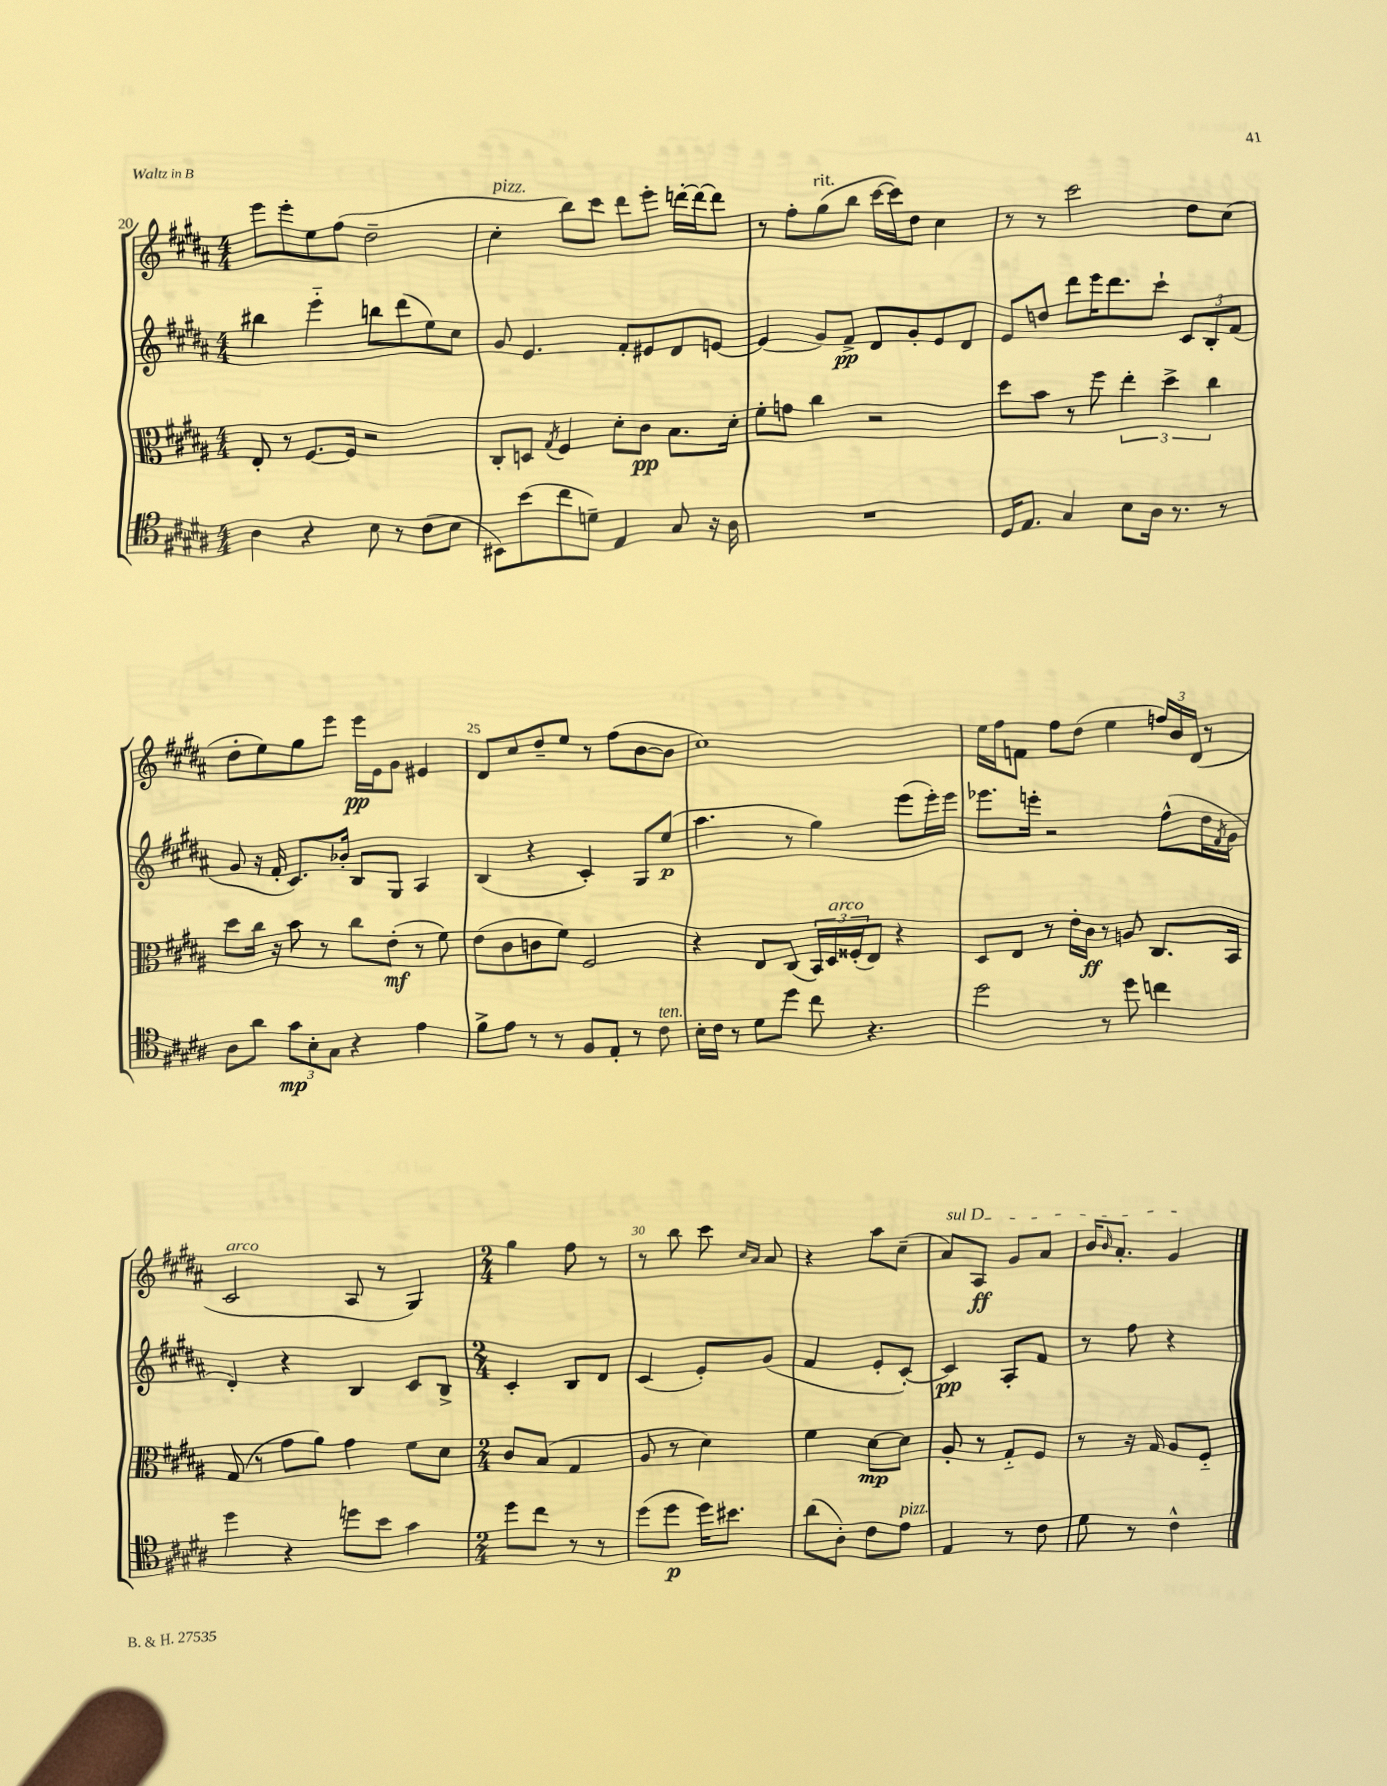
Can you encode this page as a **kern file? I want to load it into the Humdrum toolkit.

**kern	**dynam	**kern	**dynam	**kern	**dynam	**kern	**dynam
*part4	*part4	*part3	*part3	*part2	*part2	*part1	*part1
*staff4	*staff4	*staff3	*staff3	*staff2	*staff2	*staff1	*staff1
*clefC4	*	*clefC3	*	*clefG2	*	*clefG2	*
*k[f#c#g#d#a#]	*	*k[f#c#g#d#a#]	*	*k[f#c#g#d#a#]	*	*k[f#c#g#d#a#]	*
*M4/4	*	*M4/4	*	*M4/4	*	*M4/4	*
=20	=20	=20	=20	=20	=20	=20	=20
4A#\	.	8E'/	.	4bb#X\	.	8eee\L	.
.	.	8r	.	.	.	8eee'\	.
4r	.	[8.F#/L	.	4eee\	.	8ee\	.
.	.	.	.	.	.	(8ff#\J	.
.	.	16F#/Jk]	.	.	.	.	.
8B\	.	2r	.	8bbn\L	.	2dd#~\	.
8r	.	.	.	(8ddd#\	.	.	.
(8c#\L	.	.	.	8ee\)	.	.	.
8B\J	.	.	.	8cc#\J	.	.	.
=21	=21	=21	=21	=21	=21	=21	=21
!	!	!	!	!	!	!LO:TX:a:i:t=pizz.	!
8BB#X\L)	.	8C#'/L	.	8g#/	.	4cc#'\	.
(8b\	.	8Dn/J	.	4.e/	.	.	.
.	.	8qG#/	.	.	.	.	.
8cc#\	.	4F#/	.	.	.	8bb\L)	.
8dn~\J)	.	.	.	.	.	8ccc#\J	.
4E/	.	8d#'\L	.	8f#'/L	.	8ddd#\L	.
.	.	8c#\J	pp	8e#X/	.	8eee'\J	.
8G#/	.	8.B\L	.	8d#/	.	[16dddn'\LL	.
.	.	.	.	.	.	16ddd\J_	.
16r	.	.	.	[8en/J	.	8ddd\J]	.
16A#\	.	16d#'\Jk	.	.	.	.	.
=22	=22	=22	=22	=22	=22	=22	=22
1r	.	8f#'\L	.	(4e/]	.	8r	.
.	.	8gn\J	.	.	.	8ff#'\L	.
!	!	!	!	!	!	!LO:TX:a:i:t=rit.	!
.	.	4cc#\	.	8g#/L)	.	(8gg#\	.
.	.	.	.	8f#^/J	pp	8bb\J	.
.	.	2r	.	8d#/L	.	[16ccc#\LL	.
.	.	.	.	.	.	16ccc#\J])	.
.	.	.	.	8g#'/	.	8dd#\J	.
.	.	.	.	8e/	.	4cc#\	.
.	.	.	.	8d#/J	.	.	.
=23	=23	=23	=23	=23	=23	=23	=23
16D#/KL	.	8dd#\L	.	8e/L	.	8r	.
8.E/J	.	.	.	.	.	.	.
.	.	8b\J	.	8ddn/J	.	8r	.
4G#/	.	8r	.	8ddd#\L	.	2ccc#\	.
.	.	8ff#\	.	16eee\K	.	.	.
.	.	.	.	8.ddd#\	.	.	.
8B\L	.	6ee'\	.	.	.	.	.
16A#\Jk	.	.	.	8ccc#`\J	.	.	.
.	.	6dd#^\	.	.	.	.	.
8.r	.	.	.	.	.	.	.
.	.	.	.	12c#/L	.	8dd#\L	.
.	.	6cc#\	.	12B'/	.	.	.
8r	.	.	.	.	.	(8cc#\J	.
.	.	.	.	(12f#/J	.	.	.
!!LO:LB:g=z
=24	=24	=24	=24	=24	=24	=24	=24
8A#\L	.	8dd#\L	.	8g#/	.	8dd#'\L	.
8a#\J	.	16cc#\Jk	.	16r	.	8ee\)	.
.	.	16r	.	16f#'/	.	.	.
12g#\L	mp	8b\	.	8.c#/L)	.	8gg#\	.
12B'\	.	.	.	.	.	.	.
.	.	8r	.	.	.	8eee\J	.
12G#\J	.	.	.	.	.	.	.
.	.	.	.	16b-X'/Jk	.	.	.
4r	.	8cc#\L	.	8B/L	.	16eee\LL	pp
.	.	.	.	.	.	16e\J	.
.	.	(8e'\J	mf	8G#/J	.	8g#\J	.
4e\	.	8r	.	4A#/	.	4e#X/	.
.	.	8f#\)	.	.	.	.	.
=25	=25	=25	=25	=25	=25	=25	=25
8f#^\L	.	(8e\L	.	(4B/	.	8d#/L	.
8e\J	.	8c#\	.	.	.	8cc#/	.
8r	.	8cn\	.	4r	.	8dd#~/	.
8r	.	8f#\J)	.	.	.	8ee/J	.
8F#/L	.	2F#/	.	4c#'/)	.	8r	.
8E'/J	.	.	.	.	.	(8ff#\L	.
8r	.	.	.	8G#/L	.	[8b\	.
!LO:TX:a:i:t=ten.	!	!	!	!	!	!	!
8c#\	.	.	.	(8ee/J	p	8b\J]	.
=26	=26	=26	=26	=26	=26	=26	=26
16B'\LL	.	4r	.	4.aa#\	.	1cc#)	.
16c#\JJ	.	.	.	.	.	.	.
8r	.	.	.	.	.	.	.
8d#\L	.	8E/L	.	.	.	.	.
8dd#\J	.	(8C#/J	.	8r	.	.	.
8cc#\	.	24BB/LL)	.	4gg#\)	.	.	.
!	!	!LO:TX:a:i:t=arco	!	!	!	!	!
.	.	24D#/	.	.	.	.	.
.	.	(24F##X'/J	.	.	.	.	.
4.r	.	8E/J)	.	.	.	.	.
.	.	4r	.	(8eee\L	.	.	.
.	.	.	.	16eee'\L)	.	.	.
.	.	.	.	16eee\JJ	.	.	.
=27	=27	=27	=27	=27	=27	=27	=27
2dd#\	.	8D#/L	.	8.eee-X\L	.	16ee\LL	.
.	.	.	.	.	.	16ff#\J	.
.	.	8E/J	.	.	.	8fn\J	.
.	.	.	.	16eeen'\Jk	.	.	.
.	.	8r	.	2r	.	8ff#\L	.
.	.	16e'\LL	.	.	.	(8dd#\J	.
.	.	16c#\JJ	ff	.	.	.	.
8r	.	8r	.	.	.	4ee\	.
8dd#\	.	8An/	.	.	.	.	.
4ccn\	.	8.C#/L	.	(8ff#^^\L	.	24ffn/LL)	.
.	.	.	.	.	.	24b/	.
.	.	.	.	.	.	(24d#/JJ	.
.	.	.	.	16dd#\L	.	8r	.
.	.	.	.	8qf#/	.	.	.
.	.	16BB/Jk	.	16g#\JJ	.	.	.
!!LO:LB:g=z
=28	=28	=28	=28	=28	=28	=28	=28
!	!	!	!	!	!	!LO:TX:a:i:t=arco	!
4dd#\	.	(8G#/	.	4d#'/)	.	2c#/	.
.	.	8r	.	.	.	.	.
4r	.	8g#\L	.	4r	.	.	.
.	.	8a#\J)	.	.	.	.	.
8ddn\L	.	4g#\	.	4B/	.	8A#/	.
8b\J	.	.	.	.	.	8r	.
4g#\	.	8f#\L	.	8c#/L	.	4G#/)	.
.	.	8d#\J	.	8B^/J	.	.	.
=29	=29	=29	=29	=29	=29	=29	=29
*M2/4	*	*M2/4	*	*M2/4	*	*M2/4	*
8dd#\L	.	8c#/L	.	4c#'/	.	4gg#\	.
8cc#\J	.	(8B/J	.	.	.	.	.
8r	.	4G#/	.	8B/L	.	8ff#\	.
8r	.	.	.	8d#/J	.	8r	.
=30	=30	=30	=30	=30	=30	=30	=30
(8dd#\L	.	8A#/	.	(4c#/	.	8r	.
8dd#\J	p	8r	.	.	.	8bb\	.
16dd#\KL)	.	4d#\)	.	8e'/L)	.	8ccc#\	.
8.b#X\J	.	.	.	.	.	.	.
.	.	.	.	.	.	16qqcc#/LL	.
.	.	.	.	.	.	16qqa#/JJ	.
.	.	.	.	(8g#/J	.	8a#/	.
=31	=31	=31	=31	=31	=31	=31	=31
(8a#\L	.	4f#\	.	4f#/	.	4r	.
8A#'\J)	.	.	.	.	.	.	.
8c#\L	.	[8d#\L	mp	8e'/L	.	8aa#\L	.
!LO:TX:a:i:t=pizz.	!	!	!	!	!	!	!
8e\J	.	8d#\J]	.	[8c#'/J)	.	(8cc#~\J	.
=32	=32	=32	=32	=32	=32	=32	=32
!	!	!	!	!	!	!LO:TX:a:i:t=sul D	!
4E/	.	8A#'/	.	4c#/]	pp	8a#/L)	.
.	.	8r	.	.	.	8A#/J	ff
8r	.	8G#/L	.	8A#'/L	.	8g#/L	.
8c#\	.	8F#/J	.	8f#/J	.	8a#/J	.
=33	=33	=33	=33	=33	=33	=33	=33
8d#\	.	8r	.	8r	.	16b/KL	.
.	.	.	.	.	.	16qqb/	.
.	.	.	.	.	.	8.a#'/J	.
8r	.	16r	.	8ff#\	.	.	.
.	.	16G#/	.	.	.	.	.
4c#^^\	.	8A#/L	.	4r	.	4g#/	.
.	.	8F#/J	.	.	.	.	.
==	==	==	==	==	==	==	==
*-	*-	*-	*-	*-	*-	*-	*-
